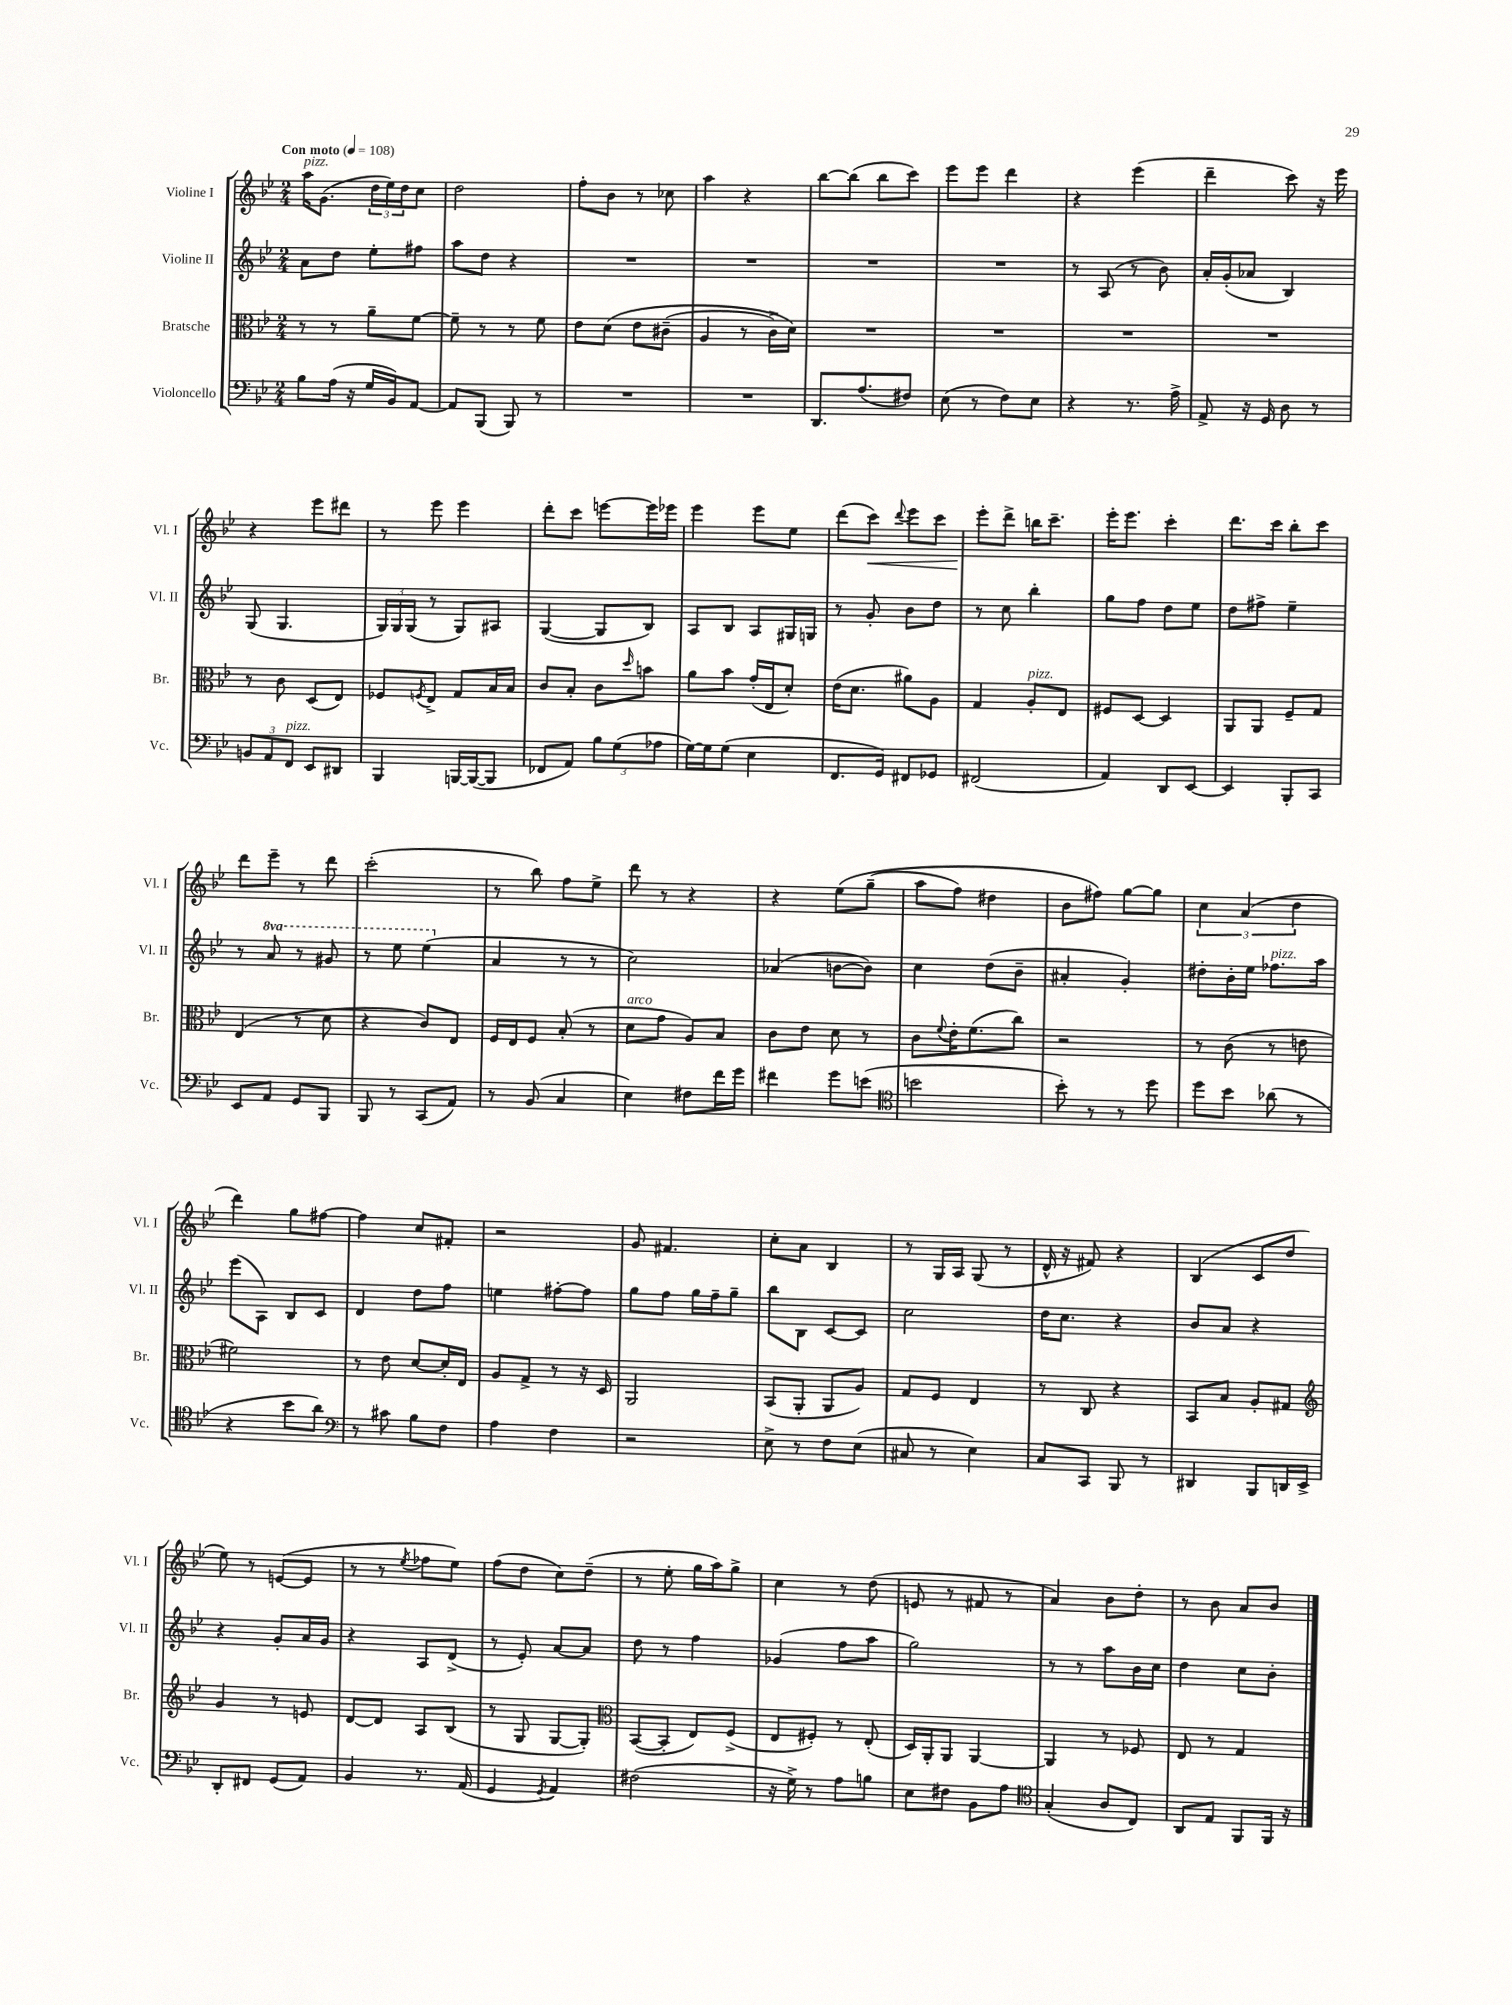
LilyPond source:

<<
\new StaffGroup <<
\new Staff = "s0" \with { instrumentName = "Violine I" shortInstrumentName = "Vl. I" } {
    \clef treble \key bes \major \numericTimeSignature \time 2/4 \tempo "Con moto" 4 = 108
    a''16^\markup { \italic "pizz." } g'8.( \tuplet 3/2 { d''16 ees''16) d''16 } c''8 |
    d''2 |
    f''8-. bes'8 r8 ces''8 |
    a''4 r4 |
    bes''8~ bes''8( bes''8 c'''8) |
    ees'''8 ees'''8 d'''4 |
    r4 ees'''4( |
    d'''4-- c'''8) r16 ees'''16 |
    r4 ees'''8 dis'''8 |
    r8 ees'''8 ees'''4 |
    d'''8-. c'''8 e'''8~ e'''16 ees'''16 |
    ees'''4 ees'''8 ees''8 |
    d'''8( c'''8\<) \appoggiatura { d'''8 } ees'''8 c'''8 |
    ees'''8-.\! d'''8-> b''16 c'''8.-- |
    ees'''16-. ees'''8. c'''4-. |
    d'''8. c'''16 bes''8-. c'''8 |
    d'''8 ees'''8-- r8 d'''8 |
    c'''2-.( |
    r8 bes''8) f''8 ees''8-> |
    d'''8 r8 r4 |
    r4 ees''8\( g''8--( |
    a''8 f''8) dis''4 |
    bes'8 fis''8\) g''8~ g''8 |
    \tuplet 3/2 { c''4 a'4( d''4 } |
    d'''4) g''8 fis''8~ |
    fis''4 c''8 fis'8-. |
    r2 |
    g'8 fis'4. |
    c''8-. a'8 bes4 |
    r8 g16 a16 g8( r8 |
    d'16-^ r16 fis'8) r4 |
    bes4( c'8 d''8 |
    ees''8) r8 e'8~( e'8 |
    r8 r8 \acciaccatura { ees''8 } fes''8 ees''8) |
    f''8( d''8 c''8) d''8--( |
    r8 ees''8-. g''16 a''16) g''8-> |
    c''4 r8 d''8( |
    e'8 r8 fis'8 r8 |
    a'4) bes'8 d''8-. |
    r8 bes'8 a'8 bes'8 \bar "|." |
}
\new Staff = "s1" \with { instrumentName = "Violine II" shortInstrumentName = "Vl. II" } {
    \clef treble \key bes \major \numericTimeSignature \time 2/4 \set Staff.ottavationMarkups = #ottavation-simple-ordinals
    a'8 d''8 ees''8-. fis''8 |
    a''8 d''8 r4 |
    R2 |
    R2 |
    R2 |
    R2 |
    r8 a8( r8 bes'8) |
    a'16-. g'16-.( aes'8 bes4) |
    g8( g4. |
    \tuplet 3/2 { g16) g16 g16( } r8 g8) ais8 |
    g4~( g8 bes8) |
    a8 bes8 a8 gis16 g16 |
    r8 g'8-. bes'8 d''8 |
    r8 c''8 bes''4-. |
    g''8 f''8 d''8 ees''8 |
    d''8 fis''8-> ees''4-- |
    r8 \ottava #1 a''8 r8 gis''8 |
    r8 ees'''8 ees'''4( \ottava #0 |
    a'4 r8 r8 |
    c''2) |
    aes'4( b'8~ b'8) |
    c''4 d''8( bes'8-- |
    ais'4-. g'4-.) |
    dis''8-. bes'16-. ees''16 fes''8.^\markup { \italic "pizz." } a''16 |
    ees'''8( a8) bes8 c'8 |
    d'4 d''8 f''8 |
    e''4 fis''8~-. fis''8 |
    g''8 f''8 g''16 f''16-- g''8-- |
    bes''8 bes8 c'8~ c'8 |
    c''2 |
    d''16 c''8. r4 |
    bes'8 a'8 r4 |
    r4 g'8-. a'16 g'16 |
    r4 a8 d'8->( |
    r8 ees'8-.) a'8~ a'8 |
    d''8 r8 f''4 |
    ges'4( f''8 a''8 |
    g''2) |
    r8 r8 a''8 bes'16 c''16 |
    d''4 c''8 bes'8-. \bar "|." |
}
\new Staff = "s2" \with { instrumentName = "Bratsche" shortInstrumentName = "Br." } {
    \clef alto \key bes \major \numericTimeSignature \time 2/4
    r8 r8 a'8-- f'8~ |
    f'8-- r8 r8 f'8 |
    ees'8 d'8\( ees'8 cis'8--( |
    a4 r8 c'16->) d'16\) |
    R2 |
    R2 |
    R2 |
    R2 |
    r8 c'8 d8( ees8) |
    fes8 \acciaccatura { f8 } ees8-> g8 bes16 bes16 |
    c'8 bes8-. c'8 \grace { d''16 } b'8 |
    a'8 bes'8 g'16-.( ees16 d'8-.) |
    ees'16( d'8. ais'8) a8 |
    g4 a8-.^\markup { \italic "pizz." } ees8 |
    fis8 d8~ d4 |
    a,8 a,8 f8-- g8 |
    ees4( r8 d'8 |
    r4 c'8) ees8 |
    f16 ees16 f8 bes8-.( r8 |
    d'8^\markup { \italic "arco" } g'8 a8) bes8 |
    c'8 ees'8 d'8 r8 |
    c'8 \appoggiatura { f'8 } ees'16-. f'8.( c''8) |
    r2 |
    r8 c'8( r8 e'8 |
    fis'2) |
    r8 ees'8 d'8~ d'16-. ees16 |
    a8 g8-> r8 r16 d16 |
    a,2 |
    bes,8( a,8-. a,8 a8) |
    g8 f8 ees4 |
    r8 c8 r4 |
    bes,8 bes8 a8-. gis8 |
    \clef treble g'4 r8 e'8 |
    d'8~ d'8 a8 bes8( |
    r8 g8 g8~ g8-.) |
    \clef alto bes,8~( bes,8-. ees8) f8->( |
    ees8 fis8-.) r8 ees8-.( |
    d16) a,16-. a,8 a,4~ |
    a,4 r8 fes8 |
    ees8 r8 g4 \bar "|." |
}
\new Staff = "s3" \with { instrumentName = "Violoncello" shortInstrumentName = "Vc." } {
    \clef bass \key bes \major \numericTimeSignature \time 2/4
    bes8 a16( r16 g16 bes,16) a,8~ |
    a,8 bes,,8( bes,,8) r8 |
    R2 |
    R2 |
    d,8. a8.( fis8) |
    ees8( r8 f8) ees8 |
    r4 r8. a16-> |
    a,8-> r16 g,16 d8 r8 |
    \tuplet 3/2 { b,8 a,8 f,8^\markup { \italic "pizz." } } ees,8 dis,8 |
    bes,,4 b,,16~ b,,16~( b,,8 |
    fes,8 a,8) \tuplet 3/2 { bes8 g8( aes8 } |
    g16~) g16 g8( ees4 |
    f,8. g,16) fis,8 ges,8 |
    fis,2( |
    a,4) d,8 ees,8~ |
    ees,4 bes,,8-. c,8 |
    ees,8 a,8 g,8 bes,,8 |
    bes,,8 r8 c,8( a,8) |
    r8 bes,8( c4 |
    ees4) fis8 f'16 g'16 |
    fis'4 g'8 e'8( |
    \clef tenor b'2 |
    bes'8-.) r8 r8 d''8 |
    d''8 bes'8 aes'8( r8 |
    r4 bes'8 a'8) |
    \clef bass r8 cis'8 bes8 f8 |
    a4 f4 |
    r2 |
    ees8-> r8 f8 ees8( |
    cis8 r8 ees4) |
    c8 c,8 bes,,8 r8 |
    dis,4 bes,,8 d,16 ees,16-> |
    d,8-. fis,8 g,8( a,8) |
    bes,4 r8. a,16( |
    g,4 \acciaccatura { g,8 } a,4) |
    fis2( |
    r16 g16->) r8 a8 b8 |
    ees8 fis8 bes,8 a8 |
    \clef tenor g4-.( a8 c8) |
    a,8 ees8 f,8 f,16 r16 \bar "|." |
}
>>
>>
\layout { \context { \Score \remove "Bar_number_engraver" } }
